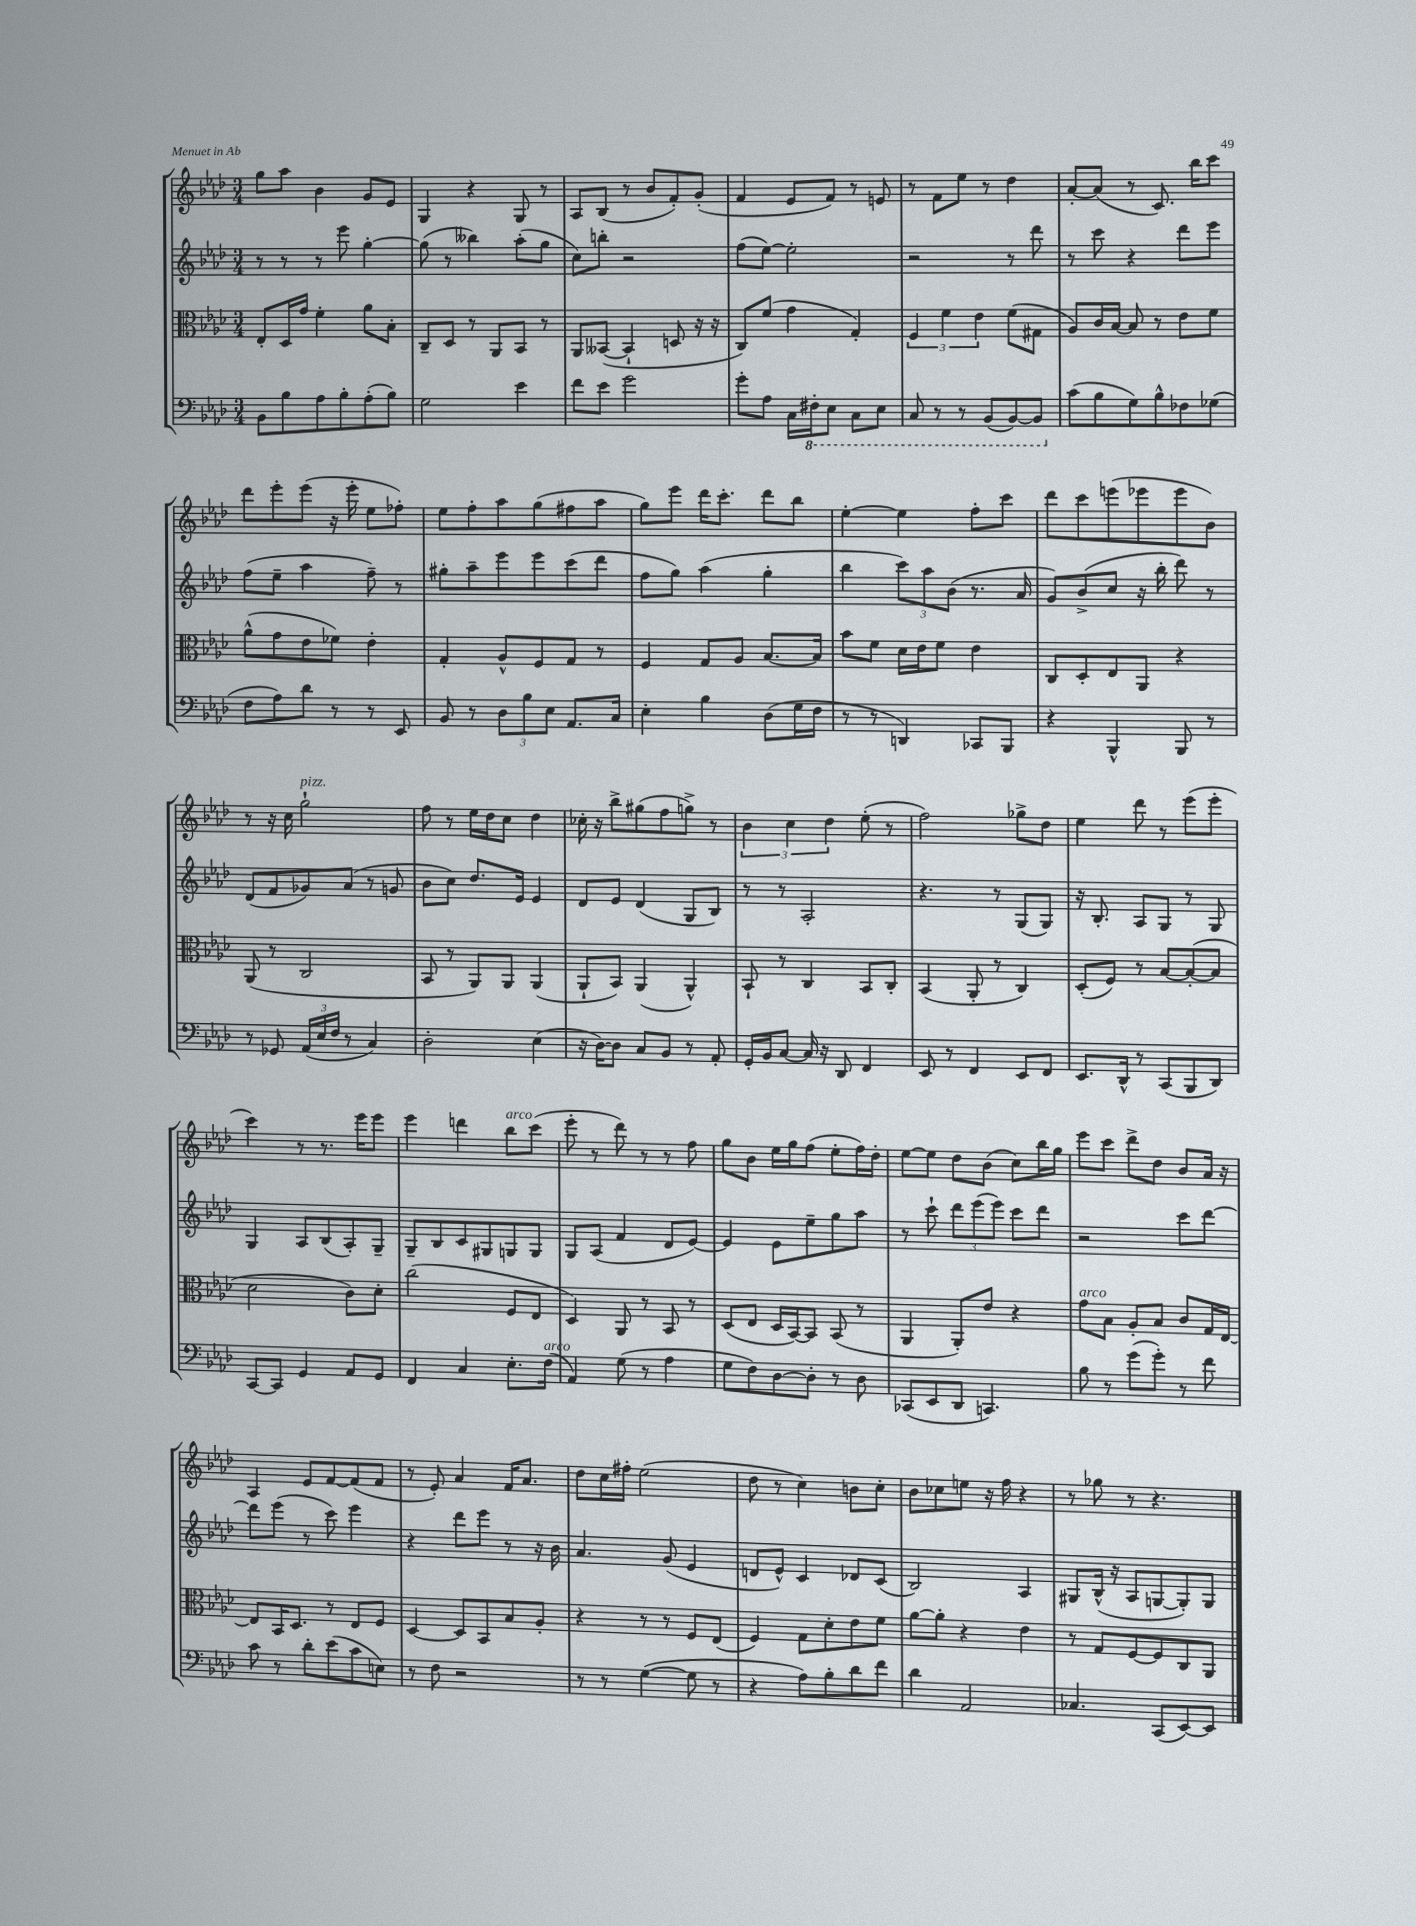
<<
\new StaffGroup <<
\new Staff = "s0" {
    \clef treble \key aes \major \numericTimeSignature \time 3/4
    g''8 aes''8 bes'4 g'8 ees'8 |
    g4 r4 g8 r8 |
    aes8 bes8( r8 bes'8 f'8-.) g'8-.( |
    f'4 ees'8 f'8) r8 e'8 |
    r8 f'8 ees''8 r8 des''4 |
    aes'8~-. aes'8( r8 c'8.) bes''16 c'''8 |
    des'''8 ees'''8-. ees'''8( r16 ees'''16-. ees''8 fes''8-.) |
    ees''8 f''8-. aes''8 g''8( fis''8 aes''8 |
    g''8) ees'''8 des'''16 c'''8.-. des'''8 bes''8 |
    ees''4~-. ees''4 f''8-. c'''8 |
    des'''8 c'''8 e'''8( ees'''8 ees'''8 bes'8) |
    r8 r16 c''16 g''2-!^\markup { \italic "pizz." } |
    f''8 r8 ees''16 des''16 c''8 des''4 |
    ces''16-. r16 bes''8-> gis''8( f''8 g''8->) r8 |
    \tuplet 3/2 { bes'4 c''4 des''4 } ees''8-.( r8 |
    f''2) ges''8-> des''8 |
    ees''4 des'''8 r8 ees'''8( ees'''8-. |
    c'''4) r8 r8. ees'''16 ees'''8 |
    ees'''4 d'''4 bes''8^\markup { \italic "arco" } c'''8( |
    ees'''8-. r8 des'''8) r8 r8 f''8 |
    g''8 bes'8 ees''16 g''16 f''8( ees''8-. f''16) des''16-. |
    ees''8~ ees''8 des''8 bes'8( c''8) bes''16 g''16 |
    ees'''8 c'''8 des'''8-> des''8 bes'8 aes'16 r16 |
    aes4 ees'8 f'8~ f'8( f'8 |
    r8 ees'8-.) aes'4 f'16 aes'8. |
    des''8 c''16 fis''16-. ees''2( |
    des''8 r8 c''4) b'8 c''8-. |
    bes'8 ces''8 e''8 r16 f''16 r4 |
    r8 ges''8 r8 r4. \bar "|." |
}
\new Staff = "s1" {
    \clef treble \key aes \major \numericTimeSignature \time 3/4
    r8 r8 r8 ees'''8 g''4~-. |
    g''8( r8 beses''4) aes''8-.( g''8 |
    c''8) b''8-. r2 |
    f''8( ees''8~) ees''2-. |
    r2 r8 des'''8 |
    r8 c'''8 r4 des'''8 ees'''8 |
    f''8( ees''8-- aes''4 f''8--) r8 |
    gis''8-. aes''8-- ees'''8 ees'''8 c'''8( des'''8 |
    f''8 g''8) aes''4( g''4-. |
    bes''4 \tuplet 3/2 { c'''8) aes''8 bes'8( } r8. aes'16 |
    g'8) bes'8->( c''8 r16 bes''16-. des'''8) r8 |
    des'8( f'8 ges'8) aes'8( r8 g'8 |
    bes'8 c''8) des''8. ees'16 ees'4 |
    des'8 ees'8 des'4( g8 bes8) |
    r8 r8 aes2-. |
    r4. r8 g8( g8) |
    r16 bes8.-. aes8 g8 r8 g8 |
    g4 aes8 bes8( aes8-.) g8-- |
    g8-- bes8 c'8 gis8 g8 g8 |
    g8 aes8( f'4 des'8 ees'8~) |
    ees'4 ees'8 ees''8-- g''8 aes''8 |
    r8 c'''8-! \tuplet 3/2 { des'''8 ees'''8( ees'''8) } c'''8 des'''8 |
    r2 c'''8 des'''8~ |
    des'''8 ees'''8( r8 c'''8) ees'''4 |
    r4 des'''8 ees'''8 r8 r16 bes'16 |
    aes'4. g'8( ees'4 |
    d'8 ees'8-^) c'4 des'8 c'8( |
    bes2) aes4 |
    gis8 bes16-^( r16 aes8 g8~ g8-.) g8 \bar "|." |
}
\new Staff = "s2" {
    \clef alto \key aes \major \numericTimeSignature \time 3/4
    ees8-. des16 g'16 f'4-. aes'8 bes8-. |
    c8-- des8 r8 aes,8 bes,8 r8 |
    aes,8 beses,8~( beses,4-! d8 r16 r16 |
    c8) f'8( g'4 g4-.) |
    \tuplet 3/2 { f4 f'4 ees'4 } f'8( gis8 |
    aes8) c'16 bes16~ bes8 r8 ees'8 f'8 |
    aes'8-^( g'8 ees'8 fes'8) ees'4-. |
    g4-. aes8-^ f8 g8 r8 |
    f4 g8 aes8 bes8.~ bes16 |
    bes'8 f'8 des'16 ees'16 f'8 ees'4 |
    c8 des8-. ees8 aes,8 r4 |
    aes,8( r8 c2 |
    bes,8 r8 aes,8) aes,8 aes,4( |
    aes,8-! bes,8) aes,4( aes,4-^) |
    bes,8-! r8 c4 bes,8 c8-. |
    bes,4( aes,8-. r8 c4) |
    des8-.( f8) r8 bes8~ bes8~-.( bes8 |
    des'2 c'8) des'8-. |
    c''2( f8 ees8 |
    des4) aes,8 r8 bes,8 r8 |
    des8( ees8 des16 bes,16~) bes,8 bes,8( r8 |
    aes,4 aes,8-.) ees'8 r4 |
    g'8^\markup { \italic "arco" } bes8 aes8-. bes8 c'8 g16 ees16~ |
    ees8 bes,16 des8. r8 ees8 f8 |
    des4~ des8 bes,8 bes8 aes8-. |
    r4 r8 r8 f8 ees8( |
    f4) g8 des'8-. ees'8 f'8 |
    aes'8~ aes'8-. r4 ees'4 |
    r8 g8 f8~ f8 c8 aes,8 \bar "|." |
}
\new Staff = "s3" {
    \clef bass \key aes \major \numericTimeSignature \time 3/4
    bes,8 bes8 aes8 bes8-. aes8-.( bes8) |
    g2 ees'4 |
    f'8 ees'8 g'2 |
    g'8-. aes8 c16 \ottava #-1 fis,16-. ees,8 c,8 ees,8 |
    c,8 r8 r8 bes,,8( bes,,8~) bes,,8 \ottava #0 |
    c'8( bes8 g8) bes8-^ fes8 ges8( |
    f8 aes8) des'8 r8 r8 ees,8 |
    bes,8 r8 \tuplet 3/2 { des8 bes8 ees8 } aes,8. c16 |
    ees4-. bes4 des8( g16 f16 |
    r8 r8 d,4) ces,8 bes,,8 |
    r4 bes,,4-^ bes,,8 r8 |
    r8 ges,8 \tuplet 3/2 { aes,16( ees16 f16 } r8 c4) |
    des2-. ees4( |
    r16 des16~) des8 c8 bes,8 r8 aes,8-. |
    g,16-. bes,16 c8~ c16 r16 des,8 f,4 |
    ees,8 r8 f,4 ees,8 f,8 |
    ees,8. des,16-^ r8 c,8( bes,,8 des,8) |
    c,8~ c,8 g,4 aes,8 g,8 |
    f,4 c4 ees8.-. f16^\markup { \italic "arco" }( |
    aes,4) g8( r8 aes4 |
    g8 f8) des8~ des8-. r8 des8 |
    ces,8( ees,8 des,8 c,4.) |
    bes8 r8 g'8( g'8-.) r8 f'8 |
    c'8 r8 des'8-. ees'8( c'8 e8) |
    r8 f8 r2 |
    r8 r8 g4~( g8 r8 |
    r4 aes8) bes8-. des'8 f'8 |
    des'4 aes,2 |
    ces4. c,8( ees,8~) ees,8 \bar "|." |
}
>>
>>
\layout { \context { \Score \remove "Bar_number_engraver" } }
